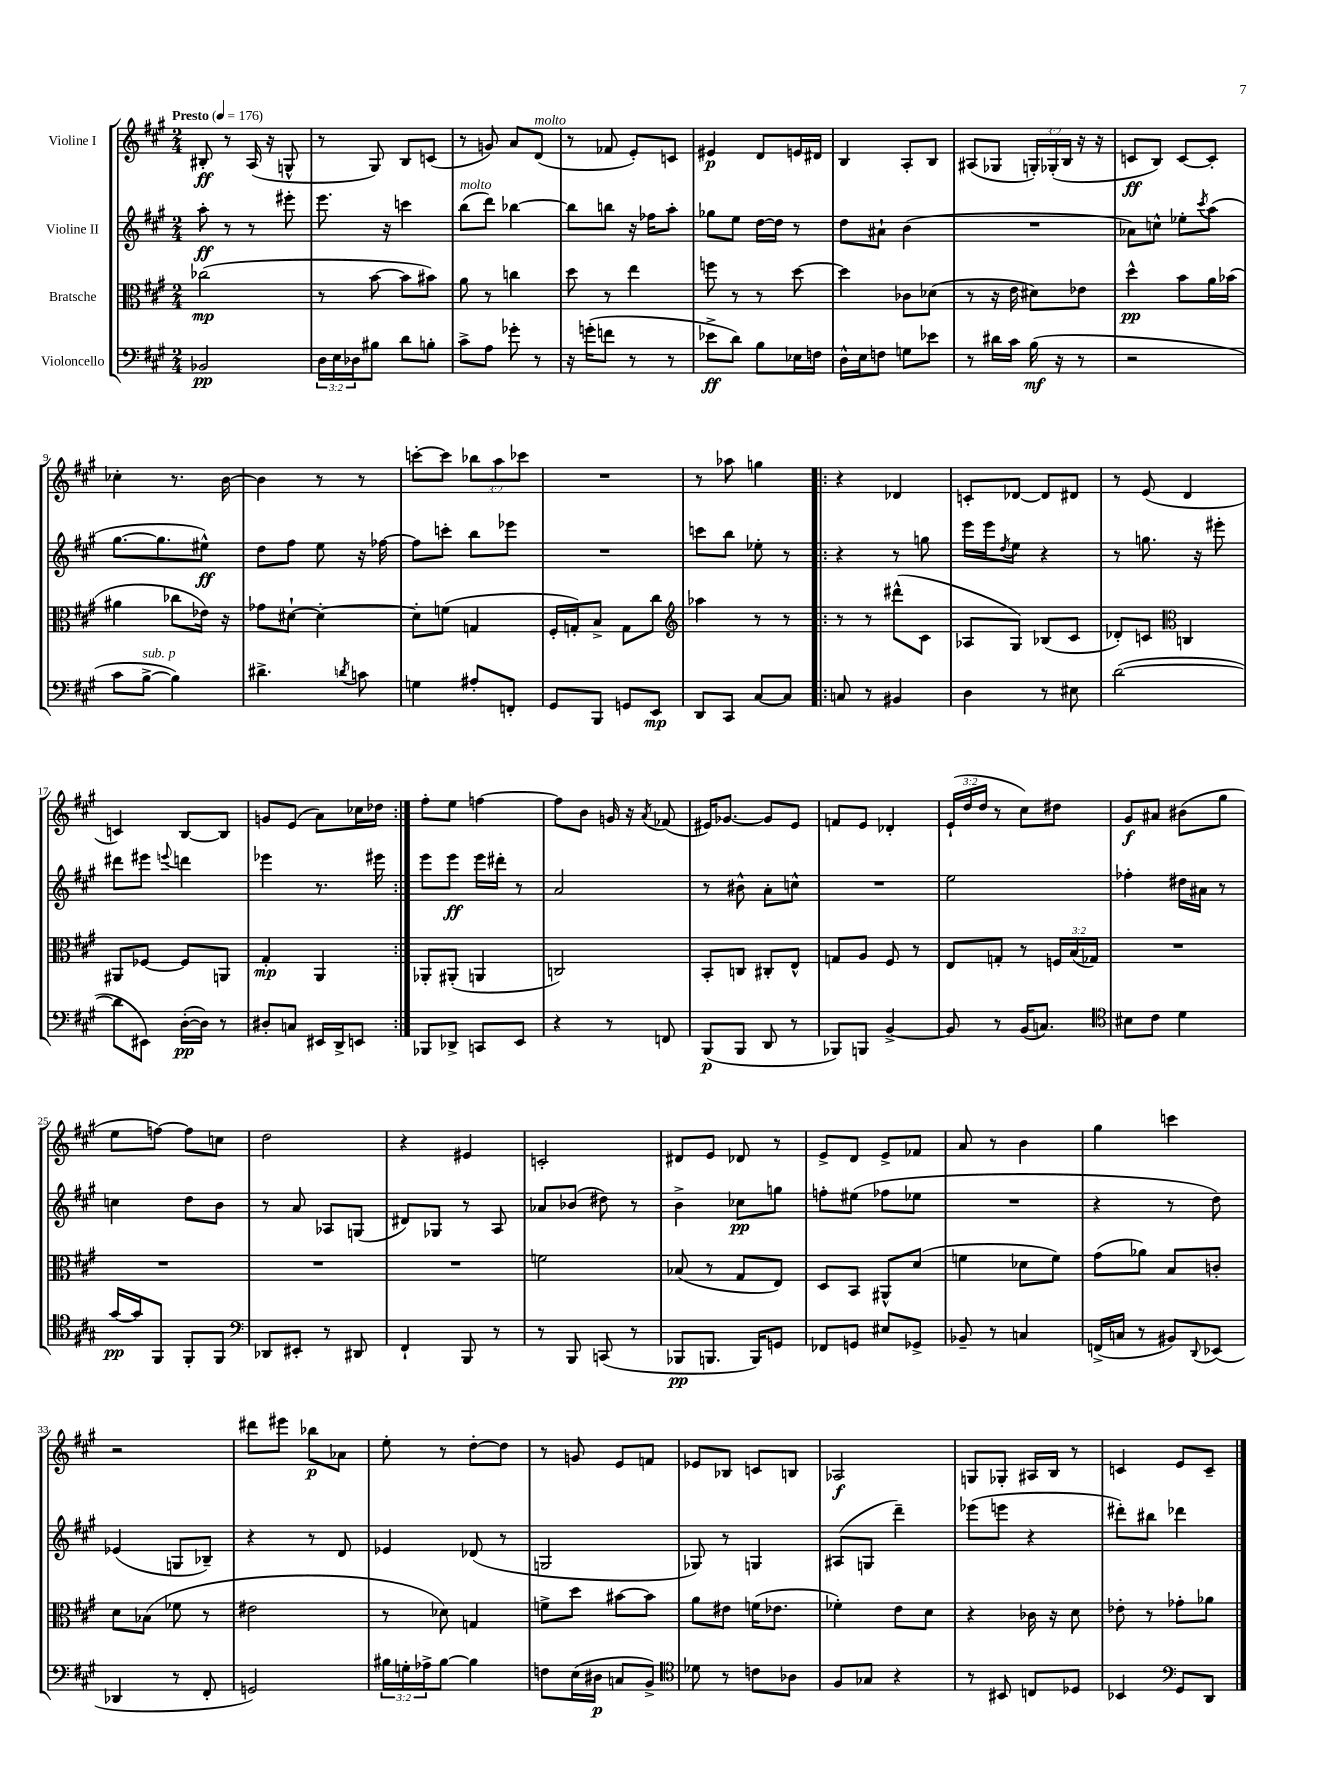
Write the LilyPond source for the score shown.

<<
\new StaffGroup <<
\new Staff = "s0" \with { instrumentName = "Violine I" } {
    \clef treble \key a \major \numericTimeSignature \time 2/4 \override Staff.TupletNumber.text = #tuplet-number::calc-fraction-text \tempo "Presto" 4 = 176
    bis8-.\ff r8 a16( r16 g8-^ |
    r8 gis8) b8 c'8( |
    r8 g'8) a'8 d'8^\markup { \italic "molto" }( |
    r8 fes'8 e'8-.) c'8 |
    eis'4\p d'8 e'16 dis'16 |
    b4 a8-. b8 |
    ais8( ges8 \tuplet 3/2 { g16-.) ges16-.( b16 } r16 r16 |
    c'8\ff b8) c'8~ c'8-. |
    ces''4-. r8. b'16~ |
    b'4 r8 r8 |
    c'''8~-. c'''8 \tuplet 3/2 { bes''8 a''8 ces'''8 } |
    R2 |
    r8 aes''8 g''4 |
    \repeat volta 2 { r4 des'4 |
    c'8-. des'8~ des'8 dis'8 |
    r8 e'8( d'4 |
    c'4) b8~ b8 |
    g'8 e'8( a'8) ces''16 des''16 | }
    fis''8-. e''8 f''4~ |
    f''8 b'8 g'16 r16 \acciaccatura { a'8 } fes'8( |
    eis'16) ges'8.~ ges'8 eis'8 |
    f'8 e'8 des'4-. |
    \tuplet 3/2 { e'16-!( d''16 d''16 } r8 cis''8) dis''8 |
    gis'8\f ais'8 bis'8( gis''8 |
    e''8 f''8~) f''8 c''8 |
    d''2 |
    r4 eis'4 |
    c'2-. |
    dis'8 e'8 des'8 r8 |
    e'8-> d'8 e'8-> fes'8 |
    a'8 r8 b'4 |
    gis''4 c'''4 |
    r2 |
    dis'''8 eis'''8 bes''8\p aes'8 |
    e''8-. r8 d''8~-. d''8 |
    r8 g'8 e'8 f'8 |
    ees'8 bes8 c'8 b8 |
    aes2\f |
    g8 ges8-. ais16 b16 r8 |
    c'4 e'8 c'8-- \bar "|." |
}
\new Staff = "s1" \with { instrumentName = "Violine II" } {
    \clef treble \key a \major \numericTimeSignature \time 2/4
    a''8-.\ff r8 r8 eis'''8-. |
    e'''8. r16 c'''4 |
    b''8^\markup { \italic "molto" }( d'''8) bes''4~ |
    bes''8 b''8 r16 fes''16 a''8-. |
    ges''8 e''8 d''16~ d''16 r8 |
    d''8 ais'8-! b'4( |
    R2 |
    aes'8) c''8-^ ees''8-. \acciaccatura { cis'''8 } a''8( |
    gis''8.~ gis''8. eis''8-^\ff) |
    d''8 fis''8 e''8 r16 fes''16~ |
    fes''8 c'''8-. b''8 ees'''8 |
    R2 |
    c'''8 b''8 ees''8-. r8 |
    \repeat volta 2 { r4 r8 g''8 |
    e'''16 e'''16 \acciaccatura { d''8 } e''8 r4 |
    r8 g''8. r16 eis'''8-. |
    dis'''8 eis'''8 \appoggiatura { e'''8 } d'''4 |
    ees'''4 r8. eis'''16 | }
    e'''8 e'''8\ff e'''16 dis'''16-. r8 |
    a'2 |
    r8 bis'8-^ a'8-. c''8-^ |
    R2 |
    e''2 |
    fes''4-. dis''16 ais'16 r8 |
    c''4 d''8 b'8 |
    r8 a'8 aes8 g8( |
    dis'8) ges8 r8 a8 |
    aes'8 bes'8( dis''8) r8 |
    b'4-> ces''8\pp g''8 |
    f''8-. eis''8( fes''8 ees''8 |
    R2 |
    r4 r8 d''8) |
    ees'4( g8 bes8--) |
    r4 r8 d'8 |
    ees'4 des'8( r8 |
    g2 |
    ges8) r8 g4 |
    ais8( g8 d'''4--) |
    ees'''8( e'''8 r4 |
    dis'''8-.) bis''8 des'''4 \bar "|." |
}
\new Staff = "s2" \with { instrumentName = "Bratsche" } {
    \clef alto \key a \major \numericTimeSignature \time 2/4 \override Staff.TupletNumber.text = #tuplet-number::calc-fraction-text
    ces''2\mp( |
    r8 b'8~ b'8 bis'8) |
    a'8 r8 c''4 |
    d''8 r8 e''4 |
    f''8 r8 r8 d''8~ |
    d''4 ces'8 des'8( |
    r8 r16 e'16 dis'8) ees'8 |
    d''4-^\pp b'8 a'16 bes'16( |
    ais'4 ces''8 ees'16) r16 |
    ges'8 dis'8~-! dis'4~-. |
    dis'8-. f'8( g4 |
    fis16-. g16-.) b8-> g8 cis''8 |
    \clef treble aes''4 r8 r8 |
    \repeat volta 2 { r8 r8 dis'''8-^( cis'8 |
    aes8 gis8) bes8( cis'8 |
    des'8-.) c'8 \clef alto c4 |
    ais,8 fes8~ fes8 a,8 |
    gis4-.\mp a,4 | }
    aes,8-. ais,8-.( a,4 |
    c2) |
    b,8-. c8 cis8-. e8-^ |
    g8 a8 fis8 r8 |
    e8 g8-. r8 \tuplet 3/2 { f16 b16( ges16) } |
    R2 |
    R2 |
    R2 |
    R2 |
    f'2 |
    bes8( r8 gis8 e8) |
    d8 b,8 ais,8-^ d'8( |
    f'4 des'8 f'8) |
    gis'8( aes'8) b8 c'8-. |
    d'8 bes8( fes'8 r8 |
    eis'2 |
    r8 des'8) g4 |
    f'8-> d''8 bis'8~ bis'8 |
    a'8 eis'8 f'16( ees'8. |
    fes'4-.) e'8 d'8 |
    r4 ces'16 r16 d'8 |
    ees'8-. r8 ges'8-. aes'8 \bar "|." |
}
\new Staff = "s3" \with { instrumentName = "Violoncello" } {
    \clef bass \key a \major \numericTimeSignature \time 2/4 \override Staff.TupletNumber.text = #tuplet-number::calc-fraction-text
    bes,2\pp |
    \tuplet 3/2 { d16 e16 des16 } bis8 d'8 b8-. |
    cis'8-> a8 ges'8-. r8 |
    r16 g'16-.( f'8 r8 r8 |
    ees'8->\ff d'8) b8 ees16 f16 |
    d16-^ e16 f8 g8 ees'8 |
    r8 dis'16 cis'16 b16\mf( r16 r8 |
    r2 |
    cis'8 b8~->^\markup { \italic "sub. p" } b4) |
    dis'4.-> \acciaccatura { d'8 } c'8 |
    g4 ais8-. f,8-. |
    gis,8 b,,8 g,8 e,8\mp |
    d,8 cis,8 cis8~ cis8 |
    \repeat volta 2 { c8 r8 bis,4 |
    d4 r8 eis8 |
    d'2~( |
    d'8 eis,8) d16~-.\pp( d16) r8 |
    dis8-. c8 eis,16 d,16-> e,8 | }
    bes,,8 des,8-> c,8 e,8 |
    r4 r8 f,8 |
    b,,8\p( b,,8 d,8 r8 |
    bes,,8) b,,8 b,4~-> |
    b,8 r8 b,16( c8.) |
    \clef tenor bis8 cis'8 d'4 |
    gis'16~\pp gis'16 fis,8 fis,8-. fis,8 |
    \clef bass des,8 eis,8-. r8 dis,8 |
    fis,4-! b,,8 r8 |
    r8 b,,8 c,8( r8 |
    bes,,8\pp b,,8. b,,16) g,8 |
    fes,8 g,8 eis8 ges,8-> |
    bes,8-- r8 c4 |
    f,16->( c16 r8 bis,8) \appoggiatura { d,8 } ees,8( |
    des,4 r8 fis,8-. |
    g,2) |
    \tuplet 3/2 { bis16 g16-. aes16-> } bis8~ bis4 |
    f8 e16( dis16\p c8 b,8->) |
    \clef tenor des'8 r8 c'8 aes8 |
    fis8 ges8 r4 |
    r8 bis,8 c8 des8 |
    bes,4 \clef bass gis,8 d,8 \bar "|." |
}
>>
>>
